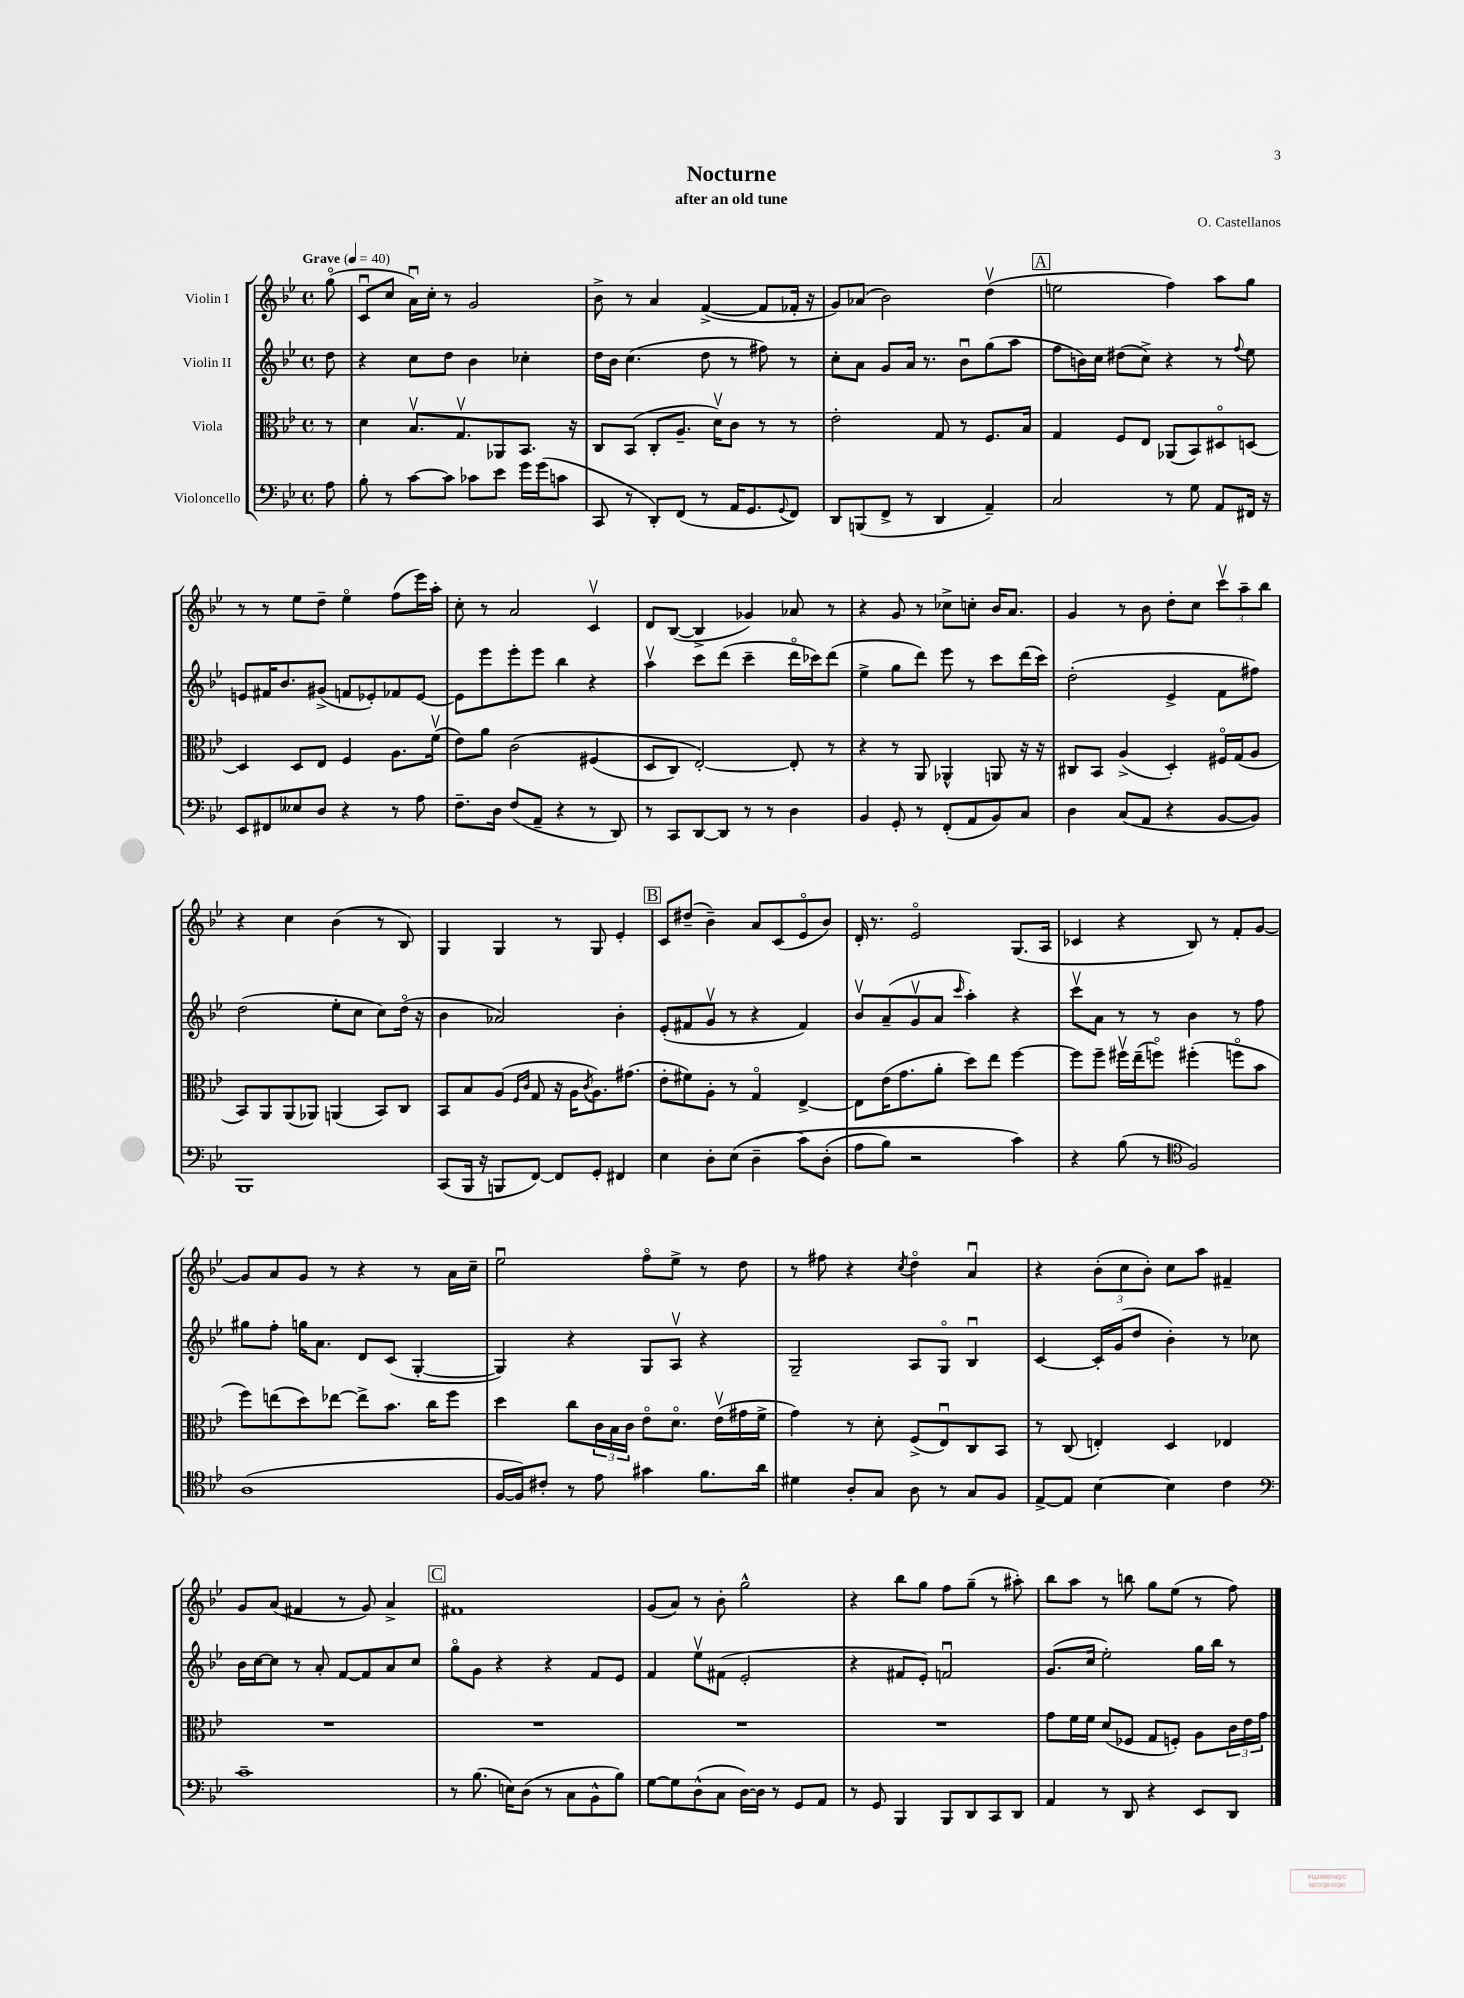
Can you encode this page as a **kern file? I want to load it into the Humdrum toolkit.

**kern	**kern	**kern	**kern
*staff4	*staff3	*staff2	*staff1
*clefF4	*clefC3	*clefG2	*clefG2
*k[b-e-]	*k[b-e-]	*k[b-e-]	*k[b-e-]
*M4/4	*M4/4	*M4/4	*M4/4
*met(c)	*met(c)	*met(c)	*met(c)
*MM40	*MM40	*MM40	*MM40
8A	8r	8dd	(8ggo
=	=	=	=
8B-'	4d	4r	8cu
8r	.	.	8cc
[8c	8.B-v	8cc	16au)
.	.	.	16cc'
8c]	.	8dd	8r
.	8.Gv	.	.
8c-	.	4b-	2g
8e-	8AA-	.	.
16g	8.BB-	4cc-'	.
(16g	.	.	.
8c	.	.	.
.	16r	.	.
=	=	=	=
8CC	8C	16dd	8b-^
.	.	16b-	.
8r	(8BB-	(4.cc	8r
8DD')	8C'	.	4a
(8FF	8.A~	.	.
8r	.	8dd	([4f^
.	16dv)	.	.
16AA	8c	8r	.
8.GG	.	.	.
.	8r	8ff#)	8f]
8qqGG	.	.	.
8FF)	8r	8r	16f-'
.	.	.	16r
=	=	=	=
8DD	2e-'	8cc'	8g)
(8BBB	.	8a	(8a-
8FF^	.	8g	2b-)
8r	.	16a	.
.	.	8.r	.
4DD	8G	.	.
.	8r	8b-u	.
4AA~)	8.F	(8gg	(4ddv
.	.	8aa	.
.	16B-	.	.
=	=	=	=
2C	4G	8ff	2ee
.	.	16b)	.
.	.	16cc	.
.	8F	(8dd#	.
.	8E-	8cc^)	.
8r	(8AA-	4r	4ff)
8G	8BB-)	.	.
8AA	8D#o	8r	8aa
.	.	8qqff	.
16FF#	[8D	8ee-	8gg
16r	.	.	.
=	=	=	=
8EE-	4D]	8e	8r
8FF#	.	16f#	8r
.	.	8.b-	.
8E--	8D	.	8ee-
8D	8E-	(8g#^	8dd~
4r	4F	8f	4ee-o
.	.	8e-')	.
8r	8.A	8f-	(8ff
8A	.	[8e-	16eee-)
.	(16fv	.	16aa'
=	=	=	=
8.F~	8e-)	8e-]	8cc'
.	8a	8eee-	8r
16D	.	.	.
(8F	&(2c	8eee-'	2a
8AA~	.	8eee-	.
4r	.	4bb-	.
8r	(4F#	4r	4cv
8DD)	.	.	.
=	=	=	=
8r	8D	4aav	8d
8CC	8C)	.	([8B-
[8DD	[2E-'&)	8ccc	4B-^]
8DD]	.	(8ddd	.
8r	.	4ccc~	4g-)
8r	.	.	.
4D	8E-']	16dddo	8a-
.	.	16ccc-)	.
.	8r	(8ddd	8r
=	=	=	=
4BB-	4r	4ee-^	4r
8GG'	8r	8gg	8g
8r	8AA	8ddd)	8r
(8FF'	4AA-^^	8eee-	8cc-^
8AA	.	8r	8cc'
8BB-)	8AA	8ccc	16b-
.	.	.	8.a
8C	16r	(16ddd	.
.	16r	16ccc)	.
=	=	=	=
4D	8C#	(2dd'	4g
.	8BB-	.	.
(8C	(4A^	.	8r
8AA	.	.	8b-
4r	4D')	4e-^	8dd'
.	.	.	8cc
[8BB-	16F#o	8f	12cccv
.	(16G	.	.
.	.	.	12aa~
8BB-])	8A	8ff#)	.
.	.	.	12bb-
=	=	=	=
1BBB-	8BB-)	(2dd	4r
.	8AA	.	.
.	(8AA	.	4cc
.	8AA-)	.	.
.	(4AA	8ee-'	(4b-
.	.	8cc	.
.	8BB-)	8cc)	8r
.	8C	(16ddo	8B-)
.	.	16r	.
=	=	=	=
(8CC	8BB-	4b-	4G
16BBB-	8B-	.	.
16r	.	.	.
8BBB	(8A	2a-)	4G
.	16qqF	.	.
.	16qqc	.	.
[8FF)	8G	.	.
8FF]	16r	.	8r
.	16A	.	.
.	8qc	.	.
8GG'	8.A)	.	8G
4FF#	.	4b-'	4e-'
.	(8.g#	.	.
=	=	=	=
4E-	8e-'	(8e-'	8c
.	8f#)	8f#	(8dd#~
8D'	8A'	8gv	4b-~)
(8E-	8r	8r	.
&(4D~	4Go	4r	8a
.	.	.	(8c
8c)	[4E-^	4f#)	8e-o
(8D'	.	.	8b-)
=	=	=	=
8A	8E-]	8b-v	16d'
.	.	.	8.r
8B-)	(16e-	(8a~	.
.	8.g	.	.
2r	.	8gv	2e-o
.	8a'	8a	.
.	.	16qqccc	.
.	8dd)	4aa')	.
.	8ee-	.	.
4c&)	[4ff	4r	(8.G
.	.	.	16A
=	=	=	=
4r	8ff]	8cccv	4c-
.	8ff~	8a	.
(8B-	16ff#v	8r	4r
.	(16ee-~	.	.
8r	8ffo)	8r	.
*clefC4	*	*	*
2F)	(4ff#'	4b-	8B-)
.	.	.	8r
.	8ffo	8r	8f'
.	8b-	8ff	[8g
=	=	=	=
(1A	8ff)	8gg#	8g]
.	(8ee	8ff'	8a
.	8dd)	16gg	8g
.	.	8.a	.
.	[8ee-	.	8r
.	8ee-^]	8d	4r
.	8.b-	(8c	.
.	.	[4G'	8r
.	16cc	.	.
.	8ff	.	16a
.	.	.	16cc~
=	=	=	=
[16F	4dd	4G])	2ee-u
16F])	.	.	.
8c#'	.	.	.
8r	8cc	4r	.
8e-	24c	.	.
.	24B-	.	.
.	24c	.	.
4g#	8e-o	8G	8ffo
.	8.do	8Av	8ee-^
8.f	.	4r	8r
.	(16e-v	.	.
.	16g#	.	8dd
16a	16f^	.	.
=	=	=	=
4d#	4g)	2G~	8r
.	.	.	8ff#
8A'	8r	.	4r
8G	8d'	.	.
.	.	.	8qcc
8A	(8F^	8A	4ddo
8r	8E-u)	8Go	.
8G	8C	4B-u	4au
8F	8BB-	.	.
=	=	=	=
[8E-^	8r	[4c	4r
8E-]	(8C	.	.
[4B-	4E')	16c']	(12b-'
.	.	(16g	.
.	.	.	12cc
.	.	8dd	.
.	.	.	12b-')
4B-]	4D	4b-')	8cc
.	.	.	8aa
4c	4E-	8r	4f#~
.	.	8cc-	.
=	=	=	=
*clefF4	*	*	*
1c~	1r	16b-	8g
.	.	[16cc	.
.	.	8cc]	(8a
.	.	8r	4f#
.	.	8a'	.
.	.	[8f	8r
.	.	8f]	8g)
.	.	8a	4a^
.	.	8cc	.
=	=	=	=
8r	1r	8ggo	1f#
(8.B-	.	8g	.
.	.	4r	.
16E)	.	.	.
(8D	.	.	.
8r	.	4r	.
8C	.	.	.
8BB-^^	.	8f	.
8B-)	.	8e-	.
=	=	=	=
[8G	1r	4f	(8g
8G]	.	.	8a)
(8D^^	.	8ee-v	8r
8C	.	(8f#	8b-'
[16D)	.	2e-'	2gg^^
16D]	.	.	.
8r	.	.	.
8GG	.	.	.
8AA	.	.	.
=	=	=	=
8r	1r	4r	4r
8GG	.	.	.
4BBB-	.	8f#	8bb-
.	.	8e-')	8gg
8BBB-	.	2fu	8ff
8DD	.	.	(8gg~
8CC	.	.	8r
8DD	.	.	8aa#')
=	=	=	=
4AA	8g	(8.g	8bb-
.	16f	.	8aa
.	16f	16cc	.
8r	(8d	2ee-')	8r
8DD	8F-	.	8bb
4r	8G	.	8gg
.	8F')	.	(8ee-
8EE-	8A	16gg	8r
.	.	16bb-	.
8DD	24c	8r	8ff)
.	24e-	.	.
.	24g	.	.
==	==	==	==
*-	*-	*-	*-
